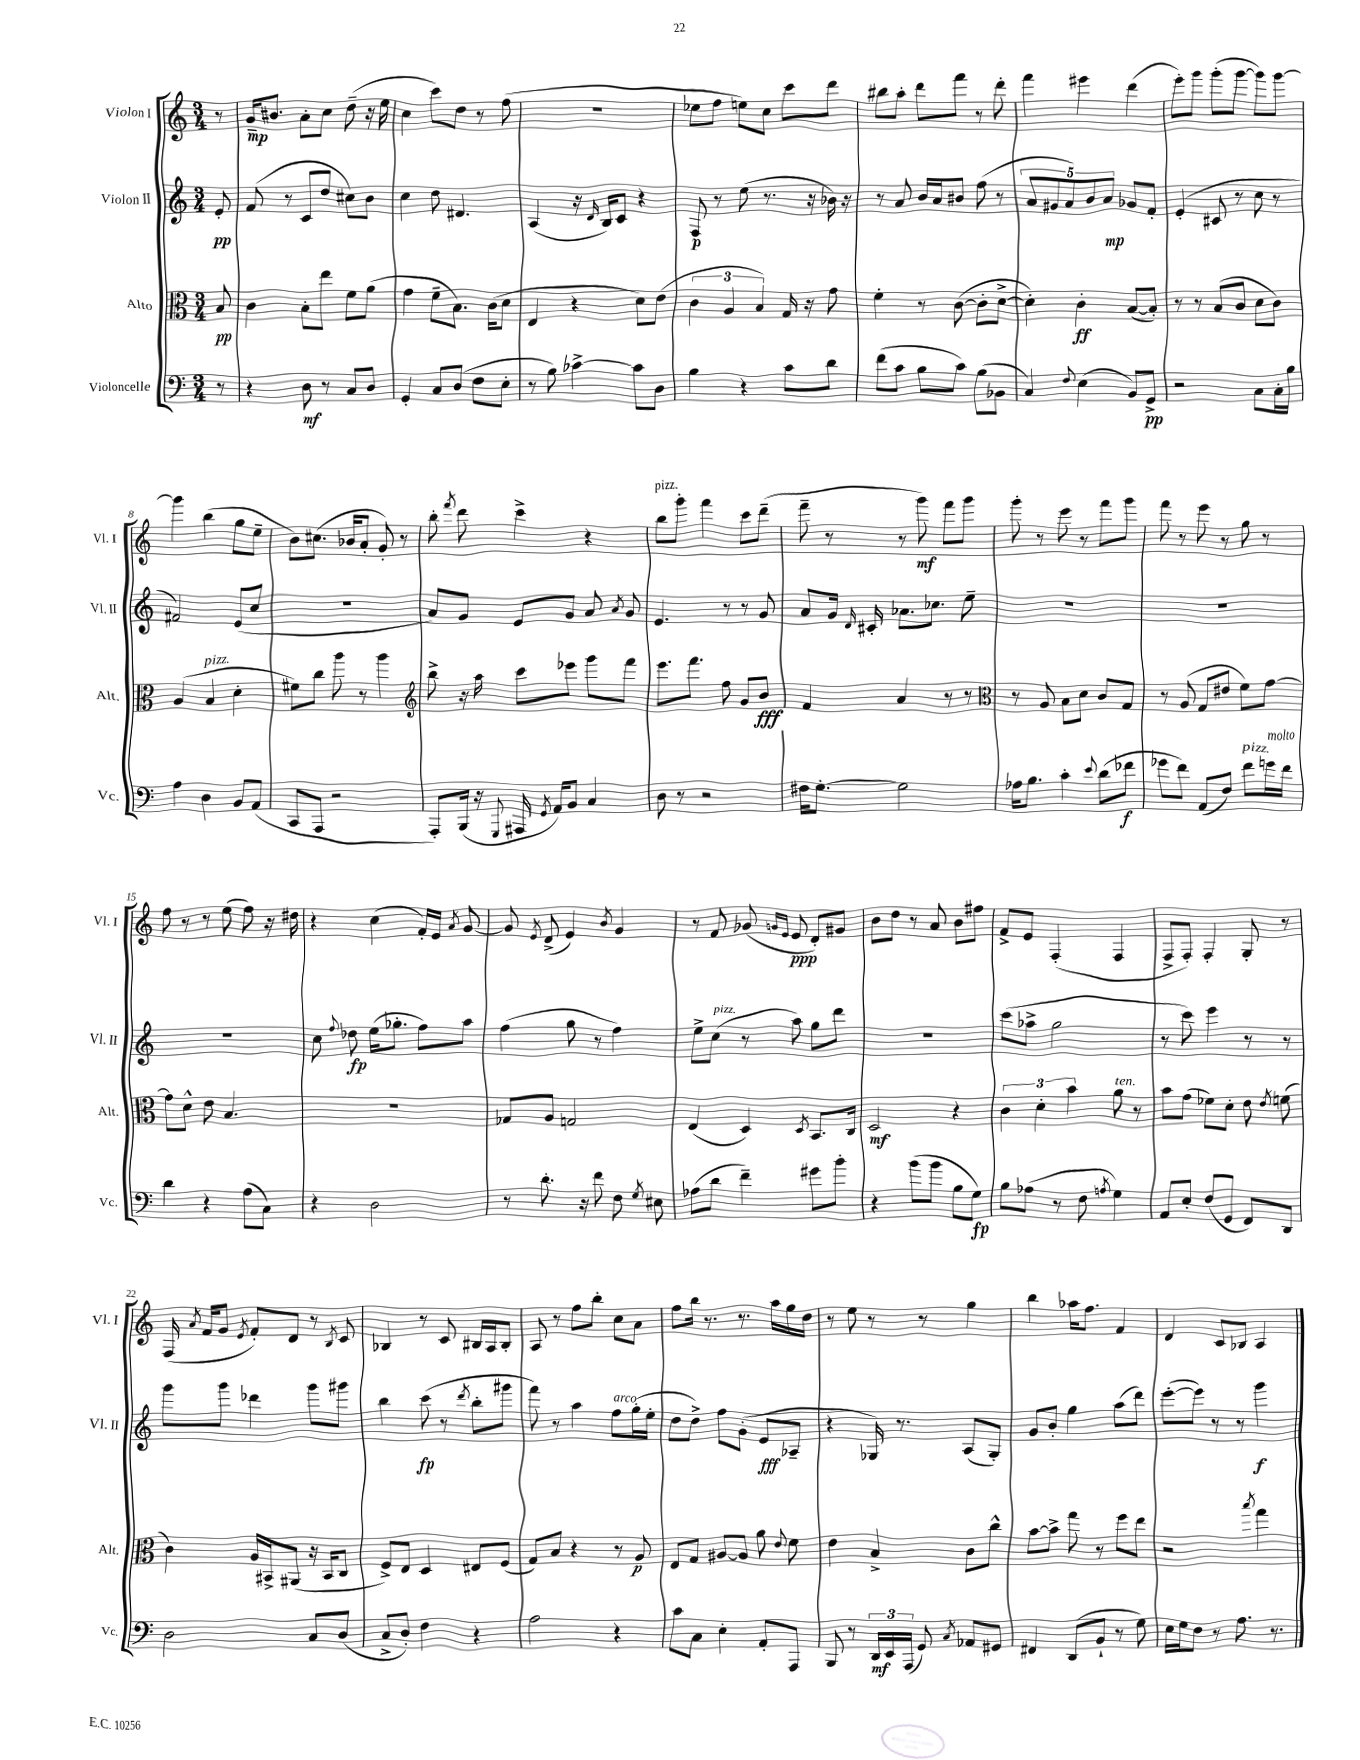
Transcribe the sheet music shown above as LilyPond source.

<<
\new StaffGroup <<
\new Staff = "s0" \with { instrumentName = "Violon I" shortInstrumentName = "Vl. I" } {
    \clef treble \key c \major \numericTimeSignature \time 3/4 \partial 8
    \autoBeamOff r8 |
    g'16[--\mp bis'8.] a'8[-. c''8] d''8--( r16 e''16 |
    c''4 c'''8[) d''8] r8 f''8( |
    R2. |
    ees''8[ f''8] e''8[) c''8] c'''8[ d'''8] |
    bis''8[ a''8]-. d'''8[ f'''8] r8 d'''8-. |
    f'''4 eis'''4 d'''4( |
    e'''8[-.) g'''8] g'''8[-.( g'''8]~ g'''8[) g'''8]~ |
    g'''4 b''4( g''8[ e''8]-- |
    b'8[) cis''8.]( bes'16[ a'8]-. g'8-.) r8 |
    b''8-. \acciaccatura { f'''8 } d'''8 c'''4-> r4 |
    b''8[^\markup { \italic "pizz." } g'''8]-. f'''4 c'''8[ d'''8]--( |
    f'''8-- r8 r8 g'''8\mf) f'''8[ g'''8] |
    g'''8-. r8 e'''8 r8 f'''8[ g'''8] |
    f'''8 r8 e'''8 r8 g''8 r8 |
    f''8 r8 r8 e''8( f''8) r16 dis''16 |
    r4 c''4( f'16[-.) e'16] \acciaccatura { a'8 } g'8~ |
    g'8 \acciaccatura { e'8 } d'8->( e'4) \acciaccatura { b'8 } g'4 |
    r8 f'8 ges'8( \grace { g'16[ e'16] } e'8\ppp d'8[-.) gis'8] |
    b'8[ d''8] r8 a'8 b'8[ fis''8] |
    f'8[-> e'8] f4-.( f4 |
    f8[-> f8]-.) f4-. g8-. r8 |
    f16( \acciaccatura { a'8 } f'16[ g'8] \acciaccatura { e'8 } f'8[-.) d'8] r8 \acciaccatura { b8 } c'8 |
    bes4 r8 c'8 bis16[ a16 bis8]-. |
    a8 r8 f''8[ b''8]-. c''8[ a'8] |
    f''8[ b''16] r8. r8. a''16[ g''16 d''16] |
    r8 e''8 r8 r8 g''4 |
    b''4 aes''16[ f''8.] f'4 |
    d'4 c'8[ bes8] a4 \bar "|." |
}
\new Staff = "s1" \with { instrumentName = "Violon II" shortInstrumentName = "Vl. II" } {
    \clef treble \key c \major \numericTimeSignature \time 3/4 \partial 8
    \autoBeamOff e'8-.\pp |
    f'8( r8 c'8[ d''8] cis''8[) b'8] |
    c''4 d''8 dis'4. |
    a4( r16 \grace { d'16 } b16[) c'8] r4 |
    f8\p r8 e''8( r8. r16 bes'16) r16 |
    r8 a'8 b'16[ a'16 bis'8] f''8( r8 |
    \tuplet 5/4 { a'8[ gis'8 a'8) b'8 a'8]\mp } ges'8[ f'8]-. |
    e'4-.( cis'8 r8 c''8 r8 |
    fis'2) e'8[( c''8] |
    R2. |
    a'8[) g'8] e'8[ g'8] a'8 \acciaccatura { a'8 } g'8 |
    e'4. r8 r8 g'8 |
    a'8[ g'16] \grace { d'16 } cis'16-. aes'8.[ ces''8.] e''8-- |
    R2. |
    R2. |
    R2. |
    c''8 \appoggiatura { f''8 } des''8\fp e''16[( ges''8.]-. f''8[) a''8] |
    f''4( g''8 r8 f''4) |
    e''8[-> c''8]^\markup { \italic "pizz." }( r8 a''8) g''8[ d'''8] |
    R2. |
    c'''8[( aes''8]-> g''2 |
    r8 c'''8) e'''4 r8 r8 |
    g'''8[ g'''8] des'''4 g'''8[ gis'''8] |
    b''4 c'''8\fp( r8 \acciaccatura { d'''8 } b''8[-. gis'''8] |
    f'''8) r8 a''4 f''8[^\markup { \italic "arco" } g''16-.( e''16]-. |
    d''8[ d''8]->) f''8[ g'8]-.( e'8[\fff aes8]-- |
    r4 ges16) r8. a8[( ges8]-.) |
    g'8[ b'8]-. g''4 a''8[( d'''8]) |
    e'''8[~-.( e'''8]) r8 r8 g'''4\f \bar "|." |
}
\new Staff = "s2" \with { instrumentName = "Alto" shortInstrumentName = "Alt." } {
    \clef alto \key c \major \numericTimeSignature \time 3/4 \partial 8
    \autoBeamOff b8\pp |
    c'4 b8[-. e''8] f'8[ a'8]( |
    g'4 f'8[-- b8.]) c'16[( d'8] |
    e4 r4 d'8[) e'8]( |
    \tuplet 3/2 { c'4 a4 b4) } g16 r16 g'8 |
    f'4-. r8 c'8~( c'8[-. d'8]~-> |
    d'4-.) c'4-.\ff b8[~( b8]-.) |
    r8 r8 b8[( c'8] d'8[ c'8]) |
    a4( b4^\markup { \italic "pizz." } d'4-. |
    fis'8[) c''8] a''8 r8 a''4 |
    \clef treble b''8-> r16 a''16 c'''8[ ees'''8] g'''8[ f'''8] |
    e'''8.[ f'''8.] f''8 g'8[ b'8]\fff |
    f'4 a'4 r8 r8 |
    \clef alto r8 a8 b8[ d'8] c'8[ g8] |
    r8 a8( g8[ eis'8] f'8[) g'8]~ |
    g'8[ d'8]-^ e'8 b4. |
    R2. |
    ges8[ a8] g2 |
    e4( d4) \acciaccatura { d8 } b,8.[ c16] |
    d2\mf r4 |
    \tuplet 3/2 { c'4 d'4-. b'4 } a'8^\markup { \italic "ten." } r8 |
    b'8[ g'8]( fes'8[) d'8]-. e'8 \acciaccatura { e'8 } f'8( |
    c'4) a16[ bis,16-> ais,8]( r16 bis,16[ c8] |
    f8[->) e8] d4 eis8[ f8]( |
    g8[) b8] r4 r8 a8\p |
    e8[ g8] ais8[~ ais8] a'8 \appoggiatura { e'8 } f'8 |
    e'4 b4-> c'8[ c''8]-^ |
    b'8[~ b'8]-> g''8 r8 f''8[ e''8] |
    r2 \acciaccatura { b''8 } g''4 \bar "|." |
}
\new Staff = "s3" \with { instrumentName = "Violoncelle" shortInstrumentName = "Vc." } {
    \clef bass \key c \major \numericTimeSignature \time 3/4 \partial 8
    \autoBeamOff r8 |
    r4 d8\mf r8 c8[ d8] |
    g,4-. c8[ d8]( f8[ e8]-. |
    r8 b8) ces'4~-> ces'8[ d8] |
    b4 r4 c'8[ d'8] |
    f'8[( c'8] b8[ c'8]) b8[( bes,8] |
    c4) \appoggiatura { f8 } e4( b,8[) g,8]->\pp |
    r2 c8[ c16-. b16] |
    a4 d4 b,8[ a,8]( |
    c,8[ a,,8] r2 |
    a,,8[-.) b,,16]( r16 \appoggiatura { g,,8 } ais,,16 \acciaccatura { g,8 } a,16[) b,8] c4 |
    d8 r8 r2 |
    fis16[ g8.]~-. g2 |
    aes16[ b8.] c'4-. \appoggiatura { e'8 } d'8[( fes'8]\f |
    ges'8[ f'8]) a,8[( f8]) f'8[^\markup { \italic "pizz." } g'16^\markup { \italic "molto" } f'16] |
    d'4 r4 a8[( c8]) |
    r4 d2 |
    r8 d'8.-. r16 f'8 f8 \acciaccatura { g8 } eis8 |
    aes8[( d'8] f'4--) gis'8[ b'8]-. |
    r4 b'8[( b'8] b8[ g8]\fp) |
    b8[ aes8]( r8 f8 \acciaccatura { a8 } g4) |
    a,8[ e8]-. f8[( g,8] f,8[) d,8] |
    d2 c8[ d8]( |
    c8[-> d8]-.) f4 r4 |
    a2 r4 |
    c'8[ c8] e4-. a,8[-. a,,8] |
    b,,8 r8 \tuplet 3/2 { d,16[\mf e,16 a,,16]( } g,8) \acciaccatura { c8 } aes,8[ gis,8] |
    fis,4 d,8[( b,8]-! r8 g8) |
    e16[ g16 f8] r8 a8. r8. \bar "|." |
}
>>
>>
